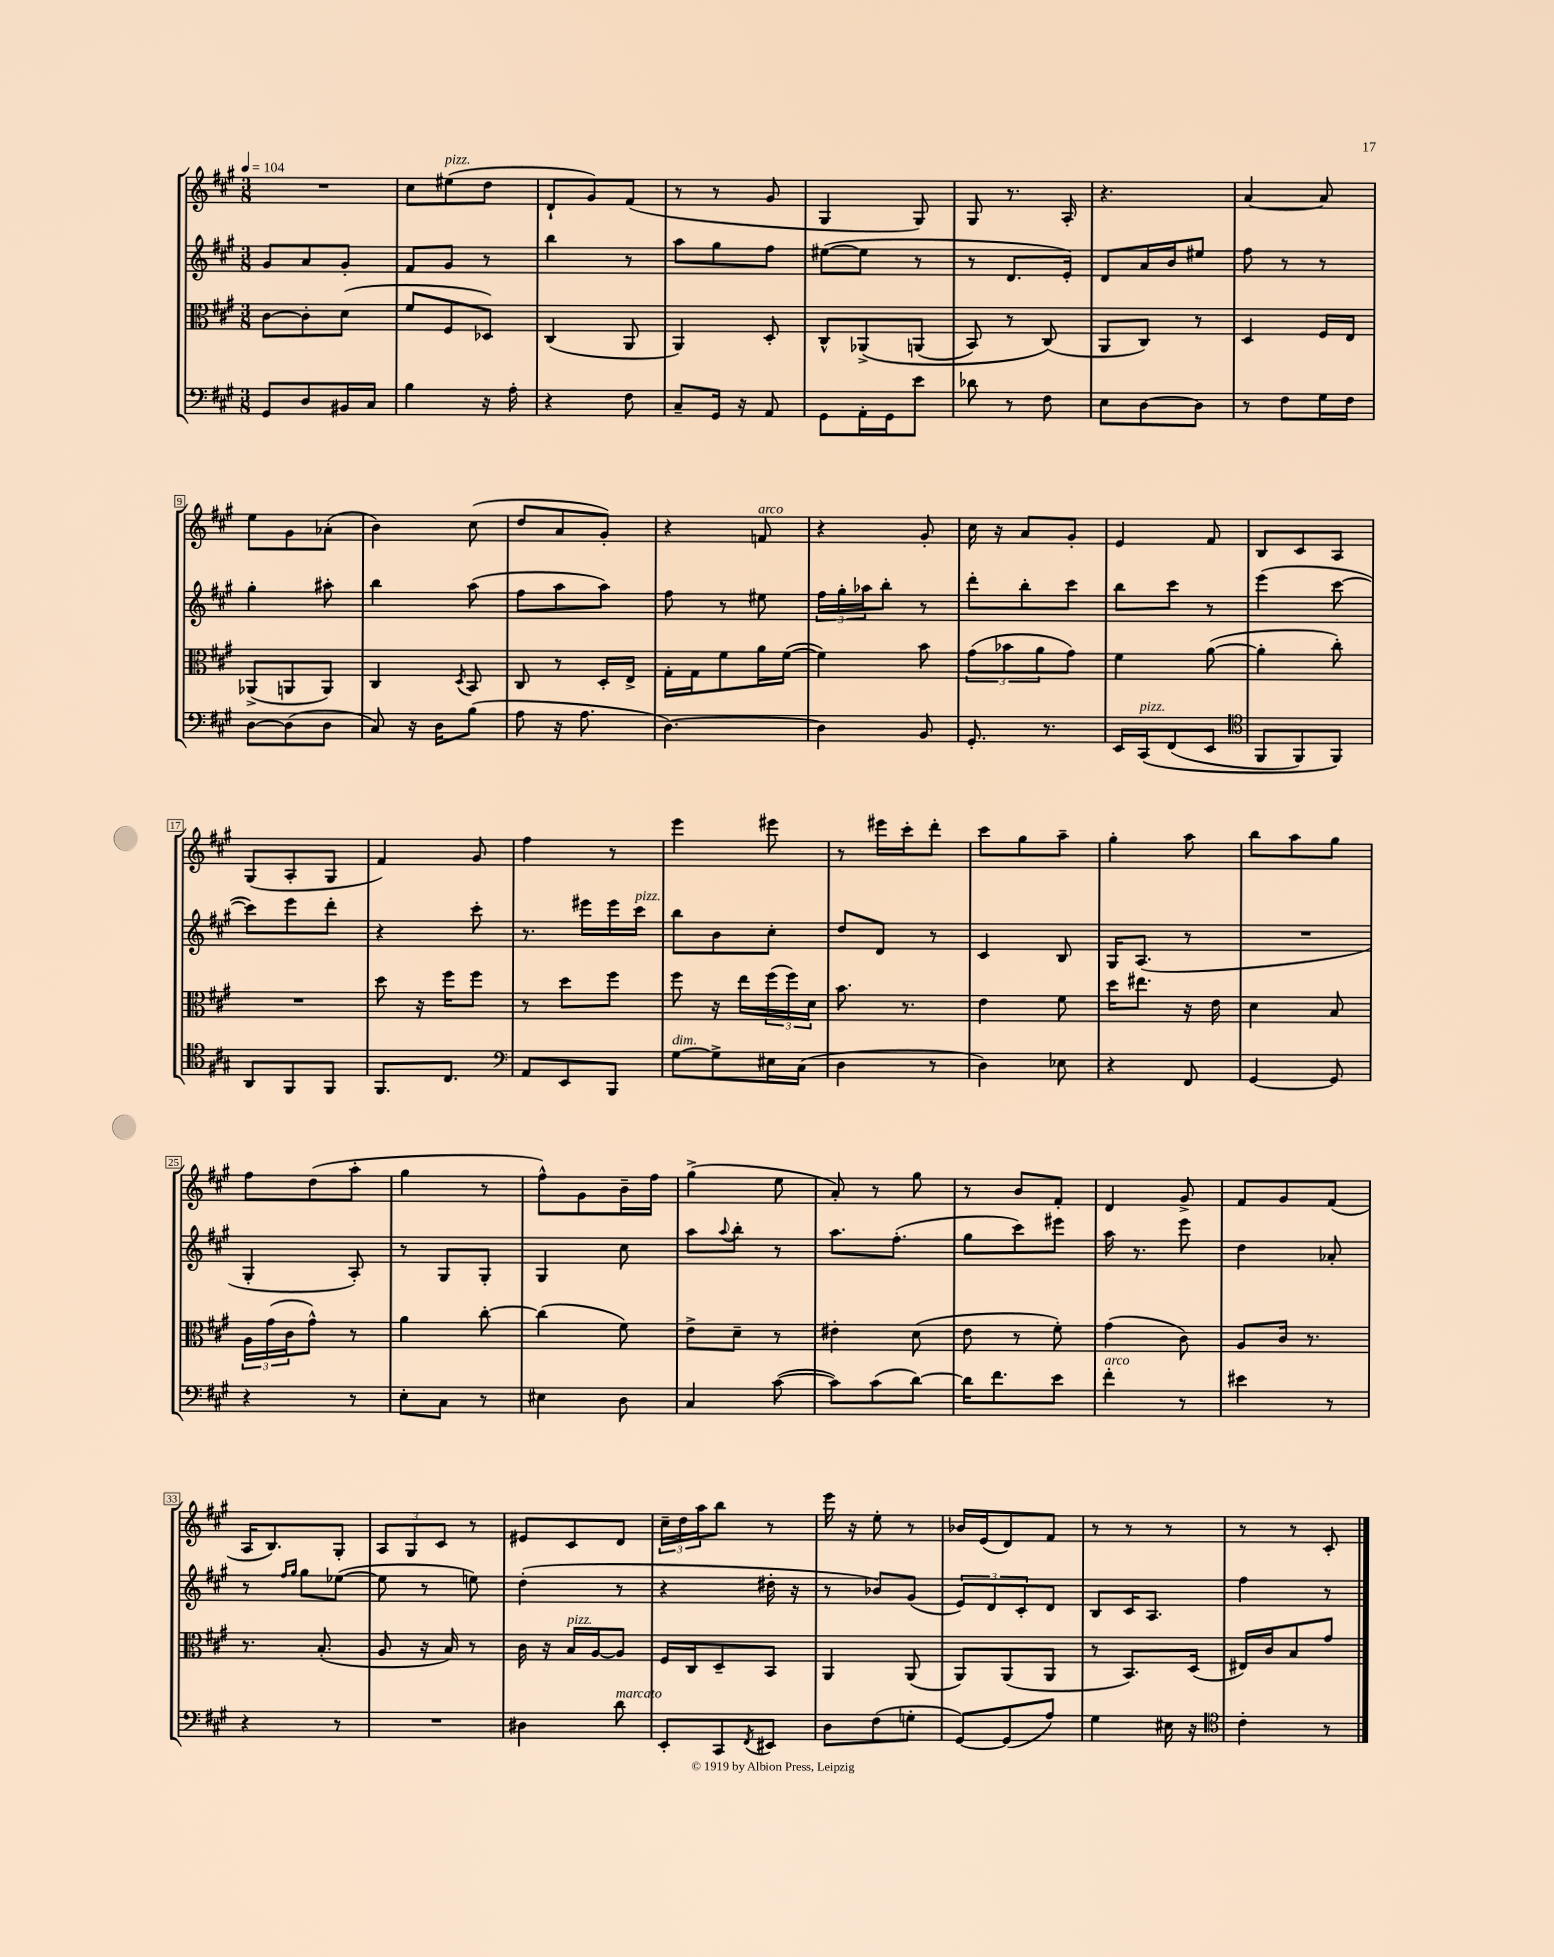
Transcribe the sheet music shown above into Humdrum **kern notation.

**kern	**kern	**kern	**kern
*staff4	*staff3	*staff2	*staff1
*clefF4	*clefC3	*clefG2	*clefG2
*k[f#c#g#]	*k[f#c#g#]	*k[f#c#g#]	*k[f#c#g#]
*M3/8	*M3/8	*M3/8	*M3/8
*MM104	*MM104	*MM104	*MM104
8GG#	[8c#	8g#	4.r
8D	8c#']	8a	.
16BB#	(8d	8g#'	.
16C#	.	.	.
=	=	=	=
4B	8f#	8f#	8cc#
.	8F#	8g#	(8ee#
16r	8D-)	8r	8dd
16A'	.	.	.
=	=	=	=
4r	(4C#	4bb	8d`
.	.	.	8g#)
8F#	8AA	8r	(8f#
=	=	=	=
8C#~	4AA)	8aa	8r
16GG#	.	8gg#	8r
16r	.	.	.
8AA	8D'	8ff#	8g#
=	=	=	=
8GG#	8C#^^	([8ee#	4G#
16AA'	&(8AA-^	8ee#]	.
16GG#	.	.	.
8e	(8AA	8r	8G#)
=	=	=	=
8d-	8BB)	8r	8G#
8r	8r	8.d	8.r
8F#	(8C#&)	.	.
.	.	16e')	16A'
=	=	=	=
8E	8AA	8d	4.r
[8D	8C#)	16a	.
.	.	16b	.
8D]	8r	8ee#	.
=	=	=	=
8r	4D	8ff#	[4a
8F#	.	8r	.
16G#	16F#	8r	8a]
16F#	16E	.	.
=	=	=	=
[8D	(8AA-^	4gg#'	8ee
(8D]	8AA	.	8g#
8D	8AA)	8aa#'	(8a-'
=	=	=	=
8C#)	4C#	4bb	4b)
16r	.	.	.
16D	.	.	.
.	8qD	.	.
(8B	8BB	(8aa	(8cc#
=	=	=	=
8A	8C#	8ff#	8dd
16r	8r	8aa	8a
8.A	.	.	.
.	16D'	8aa)	8g#')
.	16E^	.	.
=	=	=	=
[4.D)	16G#'	8ff#	4r
.	16G#	.	.
.	8f#	8r	.
.	16a	8ee#	8f
.	([16f#	.	.
=	=	=	=
4D]	4f#])	24ff#	4r
.	.	24gg#'	.
.	.	24aa-	.
.	.	8bb'	.
8BB	8b	8r	8g#'
=	=	=	=
8.GG#'	(12g#	8ddd'	16cc#
.	.	.	16r
.	12b-	.	.
.	.	8bb'	8a
.	12a	.	.
8.r	.	.	.
.	8g#)	8ccc#	8g#'
=	=	=	=
16EE	4f#	8bb	4e
&(16CC#	.	.	.
(8FF#	.	8ccc#	.
8EE	([8a	8r	8f#
=	=	=	=
*clefC4	*	*	*
8FF#	4a']	(4eee	8B
8FF#)	.	.	8c#
8FF#&)	8cc#')	[8ccc#	8A
=	=	=	=
8AA	4.r	8ccc#])	(8G#
8FF#	.	8eee	8A'
8FF#	.	8ddd'	8G#
=	=	=	=
8.FF#	8dd	4r	4f#)
.	16r	.	.
8.C#	16ff#	.	.
.	8ff#	8ccc#'	8g#
=	=	=	=
*clefF4	*	*	*
8AA	8r	8.r	4ff#
8EE	8dd	.	.
.	.	16eee#	.
8BBB	8ff#	16eee#	8r
.	.	16ccc#	.
=	=	=	=
[8G#	8ff#	8bb	4eee
8G#^]	16r	8b	.
.	16ee	.	.
16E#	(24ff#	8cc#'	8eee#
.	24ff#)	.	.
(16C#	.	.	.
.	24d	.	.
=	=	=	=
4D	8.b	8dd	8r
.	.	8d	16eee#
.	8.r	.	16ccc#'
8r	.	8r	8ddd'
=	=	=	=
4D)	4e	4c#	8ccc#
.	.	.	8gg#
8E-	8f#	8B	8aa~
=	=	=	=
4r	16dd	16G#	4gg#'
.	8.ee#	(8.A	.
8FF#	16r	8r	8aa
.	16e	.	.
=	=	=	=
[4GG#	4d	4.r	8bb
.	.	.	8aa
8GG#]	8B	.	8gg#
=	=	=	=
4r	24A	4G#'	8ff#
.	(24g#	.	.
.	24c#	.	.
.	8g#^^)	.	(8dd
8r	8r	8A')	8aa'
=	=	=	=
8E'	4a	8r	4gg#
8C#	.	8G#	.
8r	[8cc#'	8G#'	8r
=	=	=	=
4E#	(4cc#]	4G#	8ff#^^)
.	.	.	8g#
8D	8f#)	8cc#	16b~
.	.	.	16ff#
=	=	=	=
4C#	8e^	8aa	(4gg#^
.	.	8qqaa	.
.	8d~	8bb'	.
([8c#	8r	8r	8ee
=	=	=	=
8c#])	4e#'	8.aa	8a')
(8c#	.	.	8r
.	.	(8.ff#'	.
[8d)	(8d	.	8gg#
=	=	=	=
16d]	8e	8gg#	8r
8.f#	.	.	.
.	8r	8ccc#)	8b
8e	8f#')	8eee#	8f#'
=	=	=	=
4f#'	(4g#	16aa	4d
.	.	8.r	.
8r	8c#)	8eee	8g#^
=	=	=	=
4e#	8A	4dd	8f#
.	16c#	.	8g#
.	8.r	.	.
8r	.	8a-'	(8f#
=	=	=	=
4r	8.r	8r	16A
.	.	.	8.B)
.	.	16qqff#	.
.	.	16qqgg#	.
.	.	8gg#	.
.	(8.B'	.	.
8r	.	([8ee-	8G#'
=	=	=	=
4.r	8A	8ee-]	12A
.	.	.	12G#
.	16r	8r	.
.	.	.	12c#
.	16B)	.	.
.	8r	8ee)	8r
=	=	=	=
4D#	16c#	(4dd'	8e#
.	16r	.	.
.	16B	.	8c#
.	[16A	.	.
8d	8A]	8r	8d
=	=	=	=
8EE'	16F#	4r	24cc#~
.	.	.	24dd
.	16C#	.	.
.	.	.	24aa
8CC#	8D~	.	8bb
8qFF#	.	.	.
8EE#	8BB	16dd#'	8r
.	.	16r	.
=	=	=	=
8D	4AA	8r	16eee
.	.	.	16r
(8F#	.	8b-)	8ee'
8G'	(8AA	(8g#	8r
=	=	=	=
[8GG#)	8AA)	12e)	16b-
.	.	.	(16e
.	.	12d	.
(8GG#]	(8AA	.	8d)
.	.	12c#'	.
8A)	8AA	8d	8f#
=	=	=	=
4G#	8r	8B	8r
.	8.BB)	16c#	8r
.	.	8.A	.
16E#	.	.	8r
16r	(16D	.	.
=	=	=	=
*clefC4	*	*	*
4c#'	16E#)	4ff#	8r
.	16c#	.	.
.	8B	.	8r
8r	8g#	8r	8c#'
==	==	==	==
*-	*-	*-	*-
